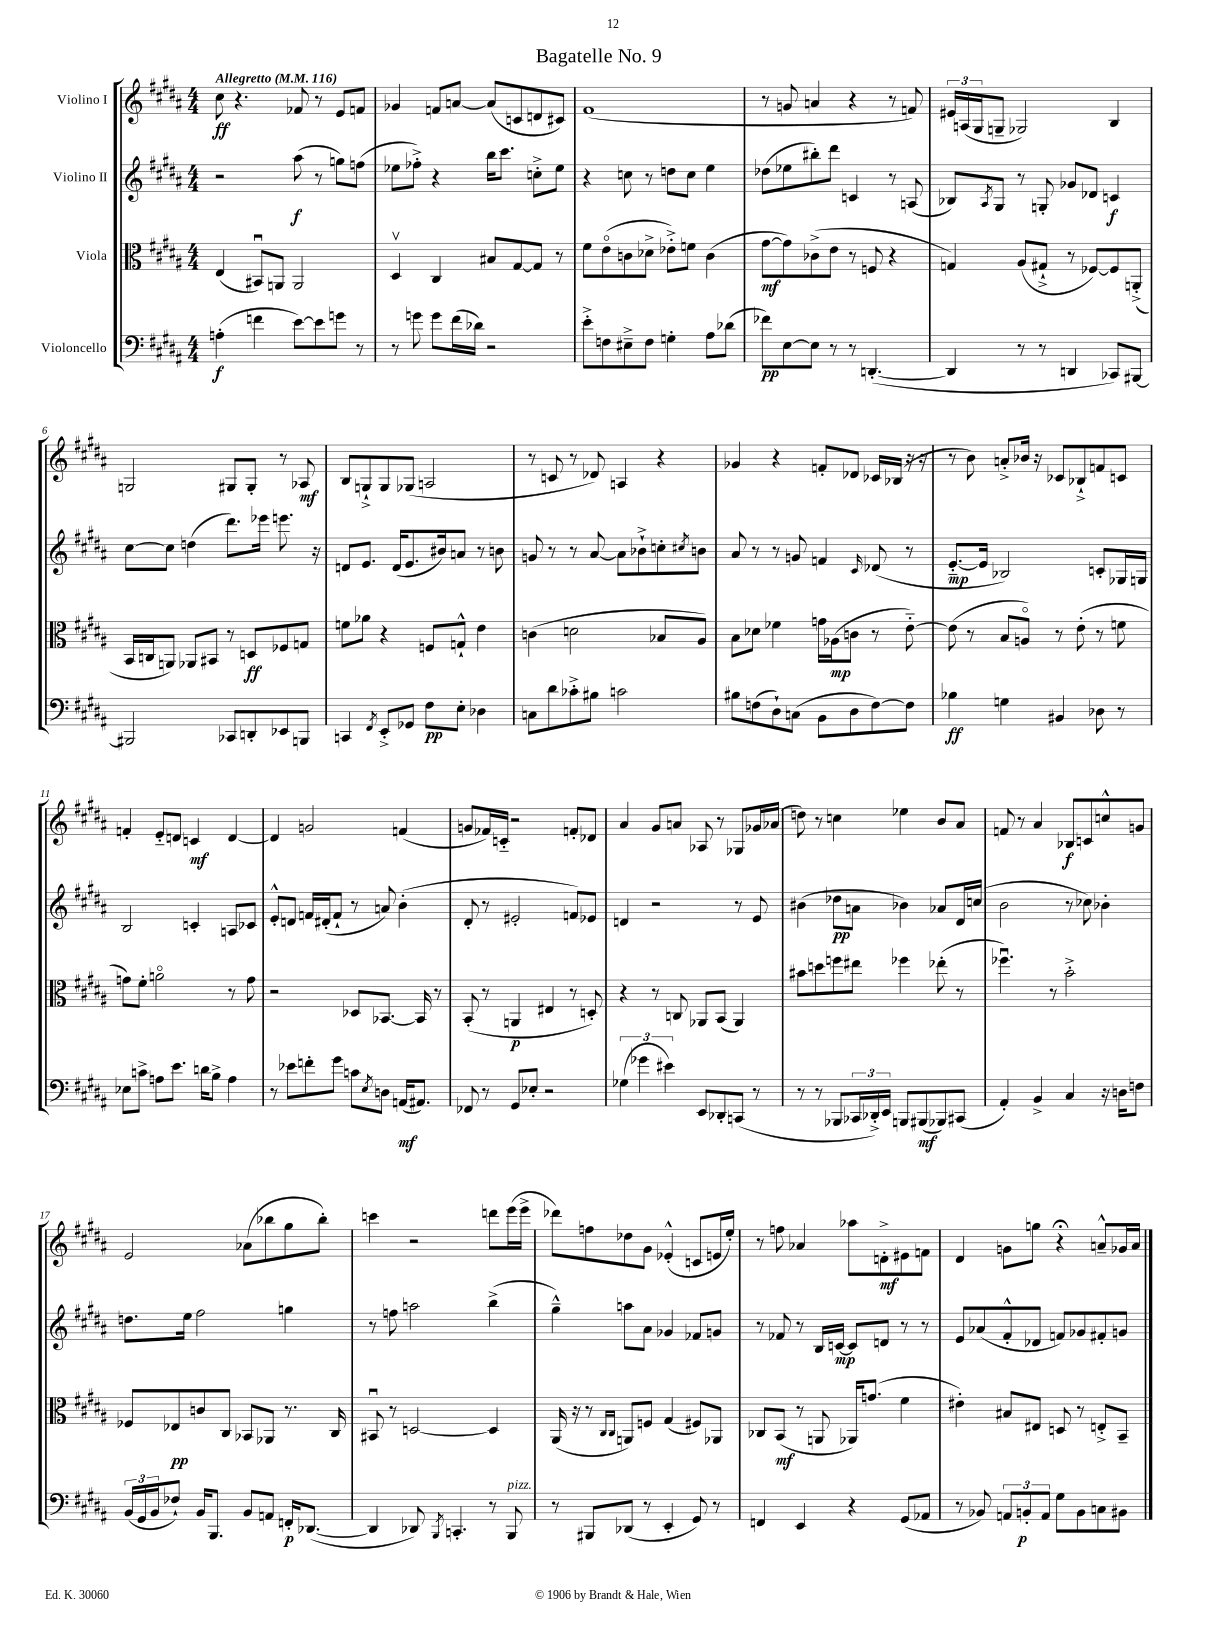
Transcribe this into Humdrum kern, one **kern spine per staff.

**kern	**dynam	**kern	**dynam	**kern	**dynam	**kern	**dynam
*part4	*part4	*part3	*part3	*part2	*part2	*part1	*part1
*staff4	*staff4	*staff3	*staff3	*staff2	*staff2	*staff1	*staff1
*I"Violoncello	*	*I"Viola	*	*I"Violino II	*	*I"Violino I	*
*clefF4	*	*clefC3	*	*clefG2	*	*clefG2	*
*k[f#c#g#d#a#]	*	*k[f#c#g#d#a#]	*	*k[f#c#g#d#a#]	*	*k[f#c#g#d#a#]	*
*M4/4	*	*M4/4	*	*M4/4	*	*M4/4	*
*MM116	*	*MM116	*	*MM116	*	*MM116	*
=1	=1	=1	=1	=1	=1	=1	=1
!	!	!	!	!	!	!LO:TX:a:B:t=Allegretto	!
(4An'\	f	(4E/	.	2r	.	8cc#\	ff
.	.	.	.	.	.	4.r	.
4fn\	.	8BB#Xu/L)	.	.	.	.	.
.	.	8AAn/J	.	.	.	.	.
[8e\L)	.	2AA/	.	(8aa#\	f	8f-X/	.
8e\]	.	.	.	8r	.	8r	.
8gn\J	.	.	.	8ggn\L)	.	8e/L	.
8r	.	.	.	(8ffn\J	.	8fn/J	.
=2	=2	=2	=2	=2	=2	=2	=2
8r	.	4D#v/	.	8ee-X\L	.	4g-X/	.
8gn\	.	.	.	8ff-X'^\J)	.	.	.
8g\L	.	4C#/	.	4r	.	8fn/L	.
(16f#\L	.	.	.	.	.	[8an/J	.
16d-X\JJ)	.	.	.	.	.	.	.
2r	.	8B#X/L	.	16bb\KL	.	(8a/L]	.
.	.	.	.	8.ccc#\J	.	.	.
.	.	[8G#/	.	.	.	8cn/	.
.	.	8G#/J]	.	8ccn'^\L	.	8dn/	.
.	.	8r	.	8ee-\J	.	8c#X/J)	.
=3	=3	=3	=3	=3	=3	=3	=3
8e'^\L	.	8f#\L	.	4r	.	(1f#	.
8Fn\	.	(8e\	.	.	.	.	.
8E#X~^\	.	8cn\	.	8ccn\	.	.	.
8F\J	.	8d-X^\J	.	8r	.	.	.
4Gn'\	.	8e-X'^\L)	.	8ddn\L	.	.	.
.	.	8fn\J	.	8cc\J	.	.	.
8A#\L	.	(4c\	.	4ee\	.	.	.
(8d-X\J	.	.	.	.	.	.	.
=4	=4	=4	=4	=4	=4	=4	=4
8f-X\L)	pp	[8g#\L	mf	(8dd-X\L	.	8r	.
[8E\	.	8g#\])	.	8ee-X\	.	8gn/	.
8E\J]	.	(8c-X^\	.	8bb#X'\)	.	4an/	.
8r	.	8e\J	.	8ddd#\J	.	.	.
8r	.	8r	.	4cn/	.	4r	.
([4.DDn'/	.	8Fn/	.	.	.	.	.
.	.	4r	.	8r	.	8r	.
.	.	.	.	(8An/	.	8fn/)	.
=5	=5	=5	=5	=5	=5	=5	=5
4DD/]	.	4Gn/)	.	8B-X/L)	.	24e#X/LL	.
.	.	.	.	.	.	(24An/	.
.	.	.	.	.	.	24G#/J	.
.	.	.	.	8qA#/	.	.	.
.	.	.	.	8G#/J	.	8Gn~/J	.
8r	.	(8A#/L	.	8r	.	2G-X/)	.
8r	.	8G#X`^/J	.	8Gn'/	.	.	.
4DDn/	.	8r	.	8g-X/L	.	.	.
.	.	[8F-X/L)	.	8d-X/J	.	.	.
8CC-X/L)	.	8F-/]	.	4cn/	f	4B/	.
[8BBB#X/J	.	(8AAn'^/J	.	.	.	.	.
!!LO:LB:g=z
=6	=6	=6	=6	=6	=6	=6	=6
2BBB#X/]	.	16BB/LL	.	[8cc#\L	.	2Gn/	.
.	.	16Cn/J	.	.	.	.	.
.	.	8AAn/J)	.	8cc#\J]	.	.	.
.	.	8AA-X/L	.	(4ddn\	.	.	.
.	.	8BB#X/J	.	.	.	.	.
8CC-X/L	.	8r	.	8.ddd#\L)	.	8G#X/L	.
8DDn'/	.	8Dn/L	ff	.	.	8G#'/J	.
.	.	.	.	16eee-X\Jk	.	.	.
8EE-X/	.	8F-X/	.	8.eeen\	.	8r	.
8BBBn/J	.	8Gn/J	.	.	.	8A-X/	mf
.	.	.	.	16r	.	.	.
=7	=7	=7	=7	=7	=7	=7	=7
4CCn/	.	8fn\L	.	8dn/L	.	8B/L	.
.	.	8a-X\J	.	8.e/J	.	8Gn`^/	.
8qFF#/	.	.	.	.	.	.	.
8EE'^/L	.	4r	.	.	.	8G/	.
.	.	.	.	(16d/KL	.	.	.
8GG-X/J	.	.	.	8.e/	.	(8G-X/J	.
8F#\L	pp	8Fn/L	.	.	.	2An/	.
.	.	.	.	16b#X/k)	.	.	.
8E'\J	.	8Gn`^^/J	.	8an/J	.	.	.
4D-X\	.	4e\	.	8r	.	.	.
.	.	.	.	8bn\	.	.	.
=8	=8	=8	=8	=8	=8	=8	=8
8Cn\L	.	(4cn\	.	8gn/	.	8r	.
8d#\	.	.	.	8r	.	8cn/	.
8c-X'^\	.	2dn\	.	8r	.	8r	.
8B#X\J	.	.	.	[8a#/	.	8d-X/)	.
2cn\	.	.	.	8a#\L]	.	4An/	.
.	.	.	.	8b-X`^\	.	.	.
.	.	8B-X/L	.	8ccn'\	.	4r	.
.	.	.	.	8qcc#X/	.	.	.
.	.	8A#/J)	.	8bn\J	.	.	.
=9	=9	=9	=9	=9	=9	=9	=9
8B#X\L	.	8B\L	.	8a#/	.	4g-X/	.
(8Fn\	.	8d-X\J	.	8r	.	.	.
8D#`\)	.	4f-X\	.	8r	.	4r	.
(8Cn\J	.	.	.	8gn/	.	.	.
8BB\L	.	16gn\LL	.	4fn/	.	8fn'/L	.
.	.	(16A-X\J	mp	.	.	.	.
8D#\	.	8cn\J	.	.	.	8d-X/J	.
.	.	.	.	16qqc#/	.	.	.
[8F\)	.	8r	.	(8d-X/	.	16c-X/LL	.
.	.	.	.	.	.	(16B-X/JJ	.
8F\J]	.	[8e\)	.	8r	.	16r	.
.	.	.	.	.	.	16r	.
=10	=10	=10	=10	=10	=10	=10	=10
4B-X\	ff	(8e\]	.	[8.e/L	mp	8r	.
.	.	8r	.	.	.	8b\)	.
.	.	.	.	16e/Jk]	.	.	.
4Gn\	.	8B/L	.	2B-X/)	.	8an'^/L	.
.	.	8An/J)	.	.	.	16b-X/Jk	.
.	.	.	.	.	.	16r	.
4BB#X/	.	8r	.	.	.	8c-X/L	.
.	.	(8e'\	.	.	.	8B-X`^/	.
8D-X\	.	8r	.	8cn'/L	.	8fn/	.
8r	.	8fn\	.	16G-X/L	.	8cn/J	.
.	.	.	.	16Gn/JJ	.	.	.
!!LO:LB:g=z
=11	=11	=11	=11	=11	=11	=11	=11
8E-X\L	.	8gn\L)	.	2B/	.	4fn'/	.
8cn^\J	.	8f#'\J	.	.	.	.	.
8An\L	.	2an\	.	.	.	8e/L	.
8.e\J	.	.	.	.	.	8dn/J	.
.	.	.	.	4cn'/	.	4cn/	mf
16dn\KL	.	.	.	.	.	.	.
8B^\J	.	.	.	.	.	.	.
4A\	.	8r	.	8An/L	.	[4d/	.
.	.	8g\	.	8c-X/J	.	.	.
=12	=12	=12	=12	=12	=12	=12	=12
8r	.	2r	.	8e'^^/L	.	4d/]	.
8e-X\L	.	.	.	8dn/J	.	.	.
8fn'\	.	.	.	16fn/LL	.	2gn/	.
.	.	.	.	(16d#X'/J	.	.	.
8g#\J	.	.	.	8f`/J	.	.	.
8cn\L	.	8D-X/L	.	8r	.	.	.
8qE/	.	.	.	.	.	.	.
8Dn\J	.	[8.BB-X/J	.	8an/)	.	.	.
(16AAn/KL	mf	.	.	(4b'\	.	(4fn/	.
8.AA#X/J)	.	16BB-/]	.	.	.	.	.
.	.	8r	.	.	.	.	.
=13	=13	=13	=13	=13	=13	=13	=13
8FF-X/	.	(8BB'/	.	8d#'/	.	8gn/L	.
8r	.	8r	.	8r	.	16f-X/L)	.
.	.	.	.	.	.	16cn/JJ	.
8GG#/L	.	4AAn/	p	2e#X'/	.	2r	.
8E-X'/J	.	.	.	.	.	.	.
2r	.	4E#X/	.	.	.	.	.
.	.	8r	.	8fn/L)	.	8fn'/L	.
.	.	8Dn'/)	.	8e-X/J	.	8d-X/J	.
=14	=14	=14	=14	=14	=14	=14	=14
(6G-X\	.	4r	.	4dn/	.	4a#/	.
6g-X\	.	.	.	.	.	.	.
.	.	8r	.	2r	.	8g#/L	.
6e#X\)	.	.	.	.	.	.	.
.	.	8Cn/	.	.	.	8an/J	.
8EE/L	.	8AA-X/L	.	.	.	8A-X/	.
8DD-X'/	.	(8BB/J	.	.	.	8r	.
(8CCn/J	.	4AA-/)	.	8r	.	8G-X/L	.
8r	.	.	.	8e/	.	16g-X/L	.
.	.	.	.	.	.	(16a-X/JJ	.
=15	=15	=15	=15	=15	=15	=15	=15
8r	.	8b#X\L	.	(4b#X\	.	8ddn\)	.
8r	.	8ddn\	.	.	.	8r	.
8BBB-X/L	.	8ffn\	.	8dd-X\L	pp	4ccn\	.
24CC-X/L	.	8ee#X\J	.	8an\J	.	.	.
24DD-X'^/)	.	.	.	.	.	.	.
24EE/JJ	.	.	.	.	.	.	.
8BBBn/L	.	4ff-X\	.	4b-X\)	.	4ee-X\	.
(8BBB#X/	mf	.	.	.	.	.	.
8BBB-X/)	.	(8ee-X'\	.	8a-X/L	.	8b/L	.
(8CC#X/J	.	8r	.	16d#/L	.	8a#/J	.
.	.	.	.	(16ccn/JJ	.	.	.
=16	=16	=16	=16	=16	=16	=16	=16
4AA#'/)	.	4.ff-Xu\)	.	2b\	.	8fn/	.
.	.	.	.	.	.	8r	.
4BB^/	.	.	.	.	.	4a#/	.
.	.	8r	.	.	.	.	.
4C#/	.	2b'^\	.	8r	.	8B-X/L	f
.	.	.	.	8cc-X\)	.	8cn/	.
16r	.	.	.	4b-X'\	.	8ccn^^/	.
16Dn\KL	.	.	.	.	.	.	.
8Fn\J	.	.	.	.	.	8gn/J	.
!!LO:LB:g=z
=17	=17	=17	=17	=17	=17	=17	=17
(24BB/LL	.	8F-X/L	.	8.ddn\L	.	2e/	.
24GG#/	.	.	.	.	.	.	.
24BB/J	.	.	.	.	.	.	.
8F-X`/J)	.	8E-X/	pp	.	.	.	.
.	.	.	.	16ee\Jk	.	.	.
16BB/KL	.	8cn/	.	2ff#\	.	.	.
8.BBB/J	.	.	.	.	.	.	.
.	.	8C#/J	.	.	.	.	.
8BB/L	.	8BB-X/L	.	.	.	(8a-X\L	.
8AAn/J	.	8AA-X/J	.	.	.	8bb-X\	.
16FFn'/KL	p	8.r	.	4ggn\	.	8gg#\	.
([8.DD-X/J	.	.	.	.	.	.	.
.	.	.	.	.	.	8bb-'\J)	.
.	.	16C#/	.	.	.	.	.
=18	=18	=18	=18	=18	=18	=18	=18
4DD-/]	.	8BB#Xu/	.	8r	.	4cccn\	.
.	.	8r	.	8ffn\	.	.	.
8DD-X/)	.	[2Dn/	.	2aan\	.	2r	.
8qBBB/	.	.	.	.	.	.	.
4.CCn'/	.	.	.	.	.	.	.
8r	.	4D/]	.	(4bb^\	.	8dddn\L	.
!LO:TX:a:i:t=pizz.	!	!	!	!	!	!	!
8BBB/	.	.	.	.	.	(16eee\L	.
.	.	.	.	.	.	16eee^\JJ	.
=19	=19	=19	=19	=19	=19	=19	=19
8r	.	(16AA#/	.	4gg#~^^\)	.	8ddd-X\L)	.
.	.	16r	.	.	.	.	.
8BBB#X/L	.	8r	.	.	.	8ffn\	.
.	.	16qqC#/LL	.	.	.	.	.
.	.	16qqC#/JJ	.	.	.	.	.
(8DD-X/J	.	8AAn/L)	.	8aan\L	.	8dd-X\	.
8r	.	8Fn/J	.	8a#\J	.	8g#\J	.
4EE'/	.	(4G#/	.	4g-X/	.	(4e-X'^^/	.
8GG#/)	.	8F#X/L)	.	8f-X/L	.	8cn/L	.
8r	.	8AA-X/J	.	8gn/J	.	16en/L	.
.	.	.	.	.	.	16ee'/JJ)	.
=20	=20	=20	=20	=20	=20	=20	=20
4FFn/	.	8C-X/L	.	8r	.	8r	.
.	.	(8BB/J	mf	8f-X/	.	8ffn\	.
4EE/	.	8r	.	8r	.	4a-X/	.
.	.	8AAn/	.	16B/LL	.	.	.
.	.	.	.	[16cn/JJ	mp	.	.
4r	.	16AA-X/KL)	.	8c/L]	.	8aa-X\L	.
.	.	(8.gn/J	.	.	.	.	.
.	.	.	.	8dn/J	.	8dn'^\	mf
(8GG#/L	.	4f#\	.	8r	.	8e#X\	.
8AA-X/J	.	.	.	8r	.	8fn\J	.
=21	=21	=21	=21	=21	=21	=21	=21
8r	.	4e#X'\)	.	8e/L	.	4d#/	.
8BB-X/)	.	.	.	(8a-X/	.	.	.
12AAn/L	.	8B#X/L	.	8f#'^^/	.	8gn\L	.
12BBn'/	p	.	.	.	.	.	.
.	.	8E#X/J	.	8d-X/J	.	8ggn\J	.
12AA/J	.	.	.	.	.	.	.
8G#\L	.	8Dn/	.	8fn/L)	.	4r;<	.
8BB\	.	8r	.	8g-X/	.	.	.
8Cn\	.	8En'^/L	.	8f#X'/	.	8an~^^/L	.
8BB#X\J	.	8BB~/J	.	8gn/J	.	16g-X/L	.
.	.	.	.	.	.	16a/JJ	.
==	==	==	==	==	==	==	==
*-	*-	*-	*-	*-	*-	*-	*-
